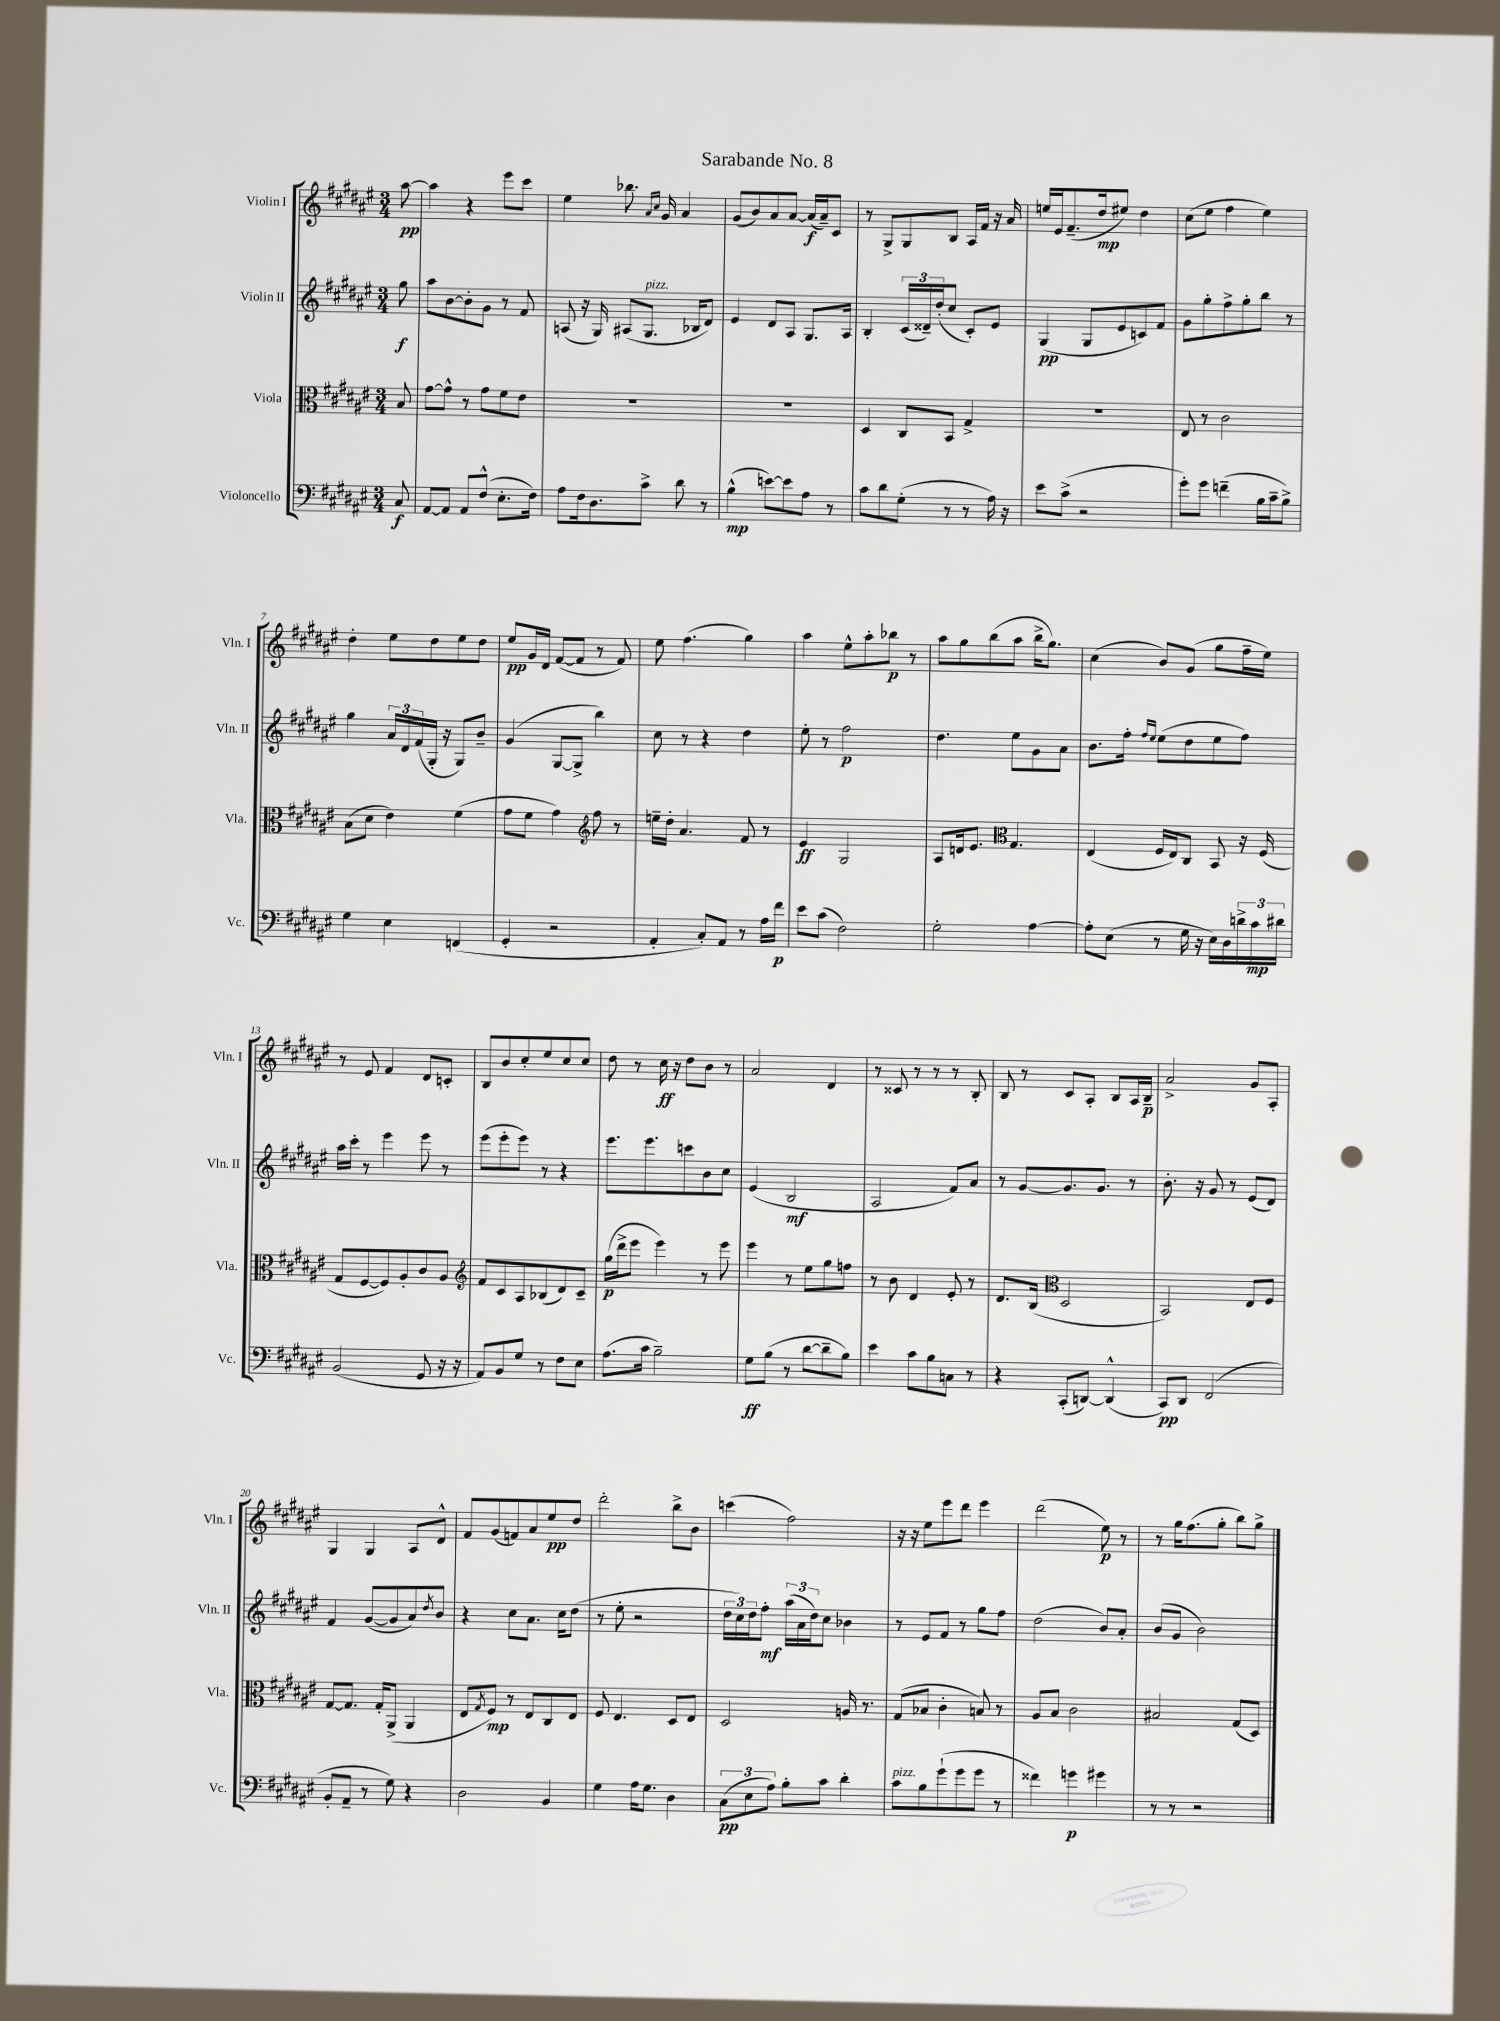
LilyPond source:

\header { title = "Sarabande No. 8" }
<<
\new StaffGroup <<
\new Staff = "s0" \with { instrumentName = "Violin I" shortInstrumentName = "Vln. I" } {
    \clef treble \key fis \major \numericTimeSignature \time 3/4 \partial 8
    ais''8~\pp |
    ais''4 r4 eis'''8 cis'''8 |
    eis''4 bes''8. \grace { ais'16 cis''16 } gis'16 ais'4 |
    gis'8( b'8) ais'8 ais'8~ ais'16\f( ais'16--) cis'8 |
    r8 gis8-> gis8 b8 ais16 fis'16 r16 ais'16 |
    e''16 eis'16 fis'8.--( dis''16\mp eis''8) dis''4 |
    cis''8( eis''8 fis''4 eis''4) |
    dis''4-. eis''8 dis''8 eis''8 dis''8 |
    eis''8\pp gis'16 dis'16 fis'8~( fis'8 r8 fis'8) |
    eis''8 fis''4.( gis''4) |
    ais''4 eis''8-^ ais''8-. bes''8\p r8 |
    ais''8 gis''8 b''8( ais''8 b''16-> gis''8.) |
    cis''4( b'8) gis'8( gis''8 fis''16-- eis''16) |
    r8 eis'8 fis'4 dis'8 c'8-. |
    b8 b'8 cis''8-. eis''8 cis''8 cis''8 |
    dis''8 r8 cis''16\ff r16 dis''8 b'8 r8 |
    ais'2 dis'4 |
    r8 cisis'8 r8 r8 r8 b8-. |
    b8 r8 cis'8 ais8-. b8 ais16 b16--\p |
    ais'2-> gis'8 ais8-. |
    gis4 gis4 ais8 dis'8-^ |
    fis'8 gis'8( f'8) ais'8 eis''8\pp dis''8 |
    dis'''2-. b''8-> b'8 |
    c'''4( fis''2) |
    r16 r16 eis''8 eis'''8 dis'''8 eis'''4 |
    dis'''2( eis''8\p) r8 |
    r8 gis''16 fis''8.( gis''8-. b''8) gis''8-> \bar "|." |
}
\new Staff = "s1" \with { instrumentName = "Violin II" shortInstrumentName = "Vln. II" } {
    \clef treble \key fis \major \numericTimeSignature \time 3/4 \partial 8
    gis''8\f |
    ais''8 b'8~ b'8-. gis'8 r8 fis'8 |
    a8( r16 gis16) ais8( gis8.^\markup { \italic "pizz." } bes16 dis'8) |
    eis'4 dis'8 ais8 gis8. ais16 |
    b4-. \tuplet 3/2 { cis'16( disis'16--) dis''16-.( } cis''8 cis'8-.) eis'8 |
    gis4\pp( gis8 eis'8 c'8) fis'8 |
    gis'8 gis''8-. fis''8-> gis''8-. b''8 r8 |
    gis''4 \tuplet 3/2 { ais'16 dis'16 fis'16( } gis16-. r16 gis8) b'8-- |
    gis'4( gis8~ gis8-> b''4) |
    cis''8 r8 r4 dis''4 |
    eis''8-. r8 fis''2\p |
    dis''4. eis''8 gis'8 ais'8 |
    b'8. fis''16-. \grace { fis''16 eis''16 } eis''8( dis''8 eis''8 fis''8) |
    ais''16 cis'''16-. r8 eis'''4 eis'''8 r8 |
    eis'''8( eis'''8-. eis'''8) r8 r4 |
    eis'''8. eis'''8. c'''8 b'8 cis''8 |
    eis'4( b2\mf |
    ais2 fis'8) ais'8 |
    r8 gis'8~ gis'8. gis'8. r8 |
    b'8.-. r16 gis'8 r8 eis'8( dis'8) |
    fis'4 gis'8~( gis'8 ais'8) \acciaccatura { dis''8 } b'8 |
    r4 cis''8 ais'8. cis''16 dis''8( |
    r8 eis''8-. r2 |
    \tuplet 3/2 { dis''16 cis''16) dis''16 } fis''8-.\mf \tuplet 3/2 { ais''16( ais'16 dis''16) } cis''8 bes'4 |
    r8 eis'8 fis'8 r8 gis''8 fis''8 |
    dis''2( b'8) ais'8-. |
    b'8( gis'8 b'2) \bar "|." |
}
\new Staff = "s2" \with { instrumentName = "Viola" shortInstrumentName = "Vla." } {
    \clef alto \key fis \major \numericTimeSignature \time 3/4 \partial 8
    b8 |
    gis'8~ gis'8-^ r8 gis'8 fis'8 eis'8 |
    R2. |
    R2. |
    dis4 cis8 b,8 gis4-> |
    R2. |
    eis8 r8 cis'2 |
    b8( dis'8 eis'4) fis'4( |
    gis'8 fis'8 gis'4) \clef treble fis''8 r8 |
    e''16-- dis''16-. ais'4. fis'8 r8 |
    eis'4\ff gis2 |
    ais8 d'16 eis'8. \clef alto gis4. |
    eis4( fis16 eis16) cis8 b,8 r16 fis16( |
    gis8 fis8~ fis8) ais8-. cis'8 ais8 |
    \clef treble fis'8 cis'8 ais8 bes8( dis'8) cis'8-- |
    gis''16\p( dis'''16-> eis'''8 eis'''4) r8 eis'''8 |
    eis'''4 r8 eis''8 gis''8 f''8 |
    r8 b'8 dis'4 eis'8-. r8 |
    dis'8. b16( \clef alto dis2 |
    b,2) eis8 fis8 |
    gis8~ gis8. gis16-. ais,8->( ais,4 |
    eis8 \acciaccatura { gis8 } fis8\mp) r8 eis8 cis8 eis8 |
    fis8 eis4. dis8 eis8 |
    dis2 a16 r8. |
    gis8( bes8 cis'4-. b8) r8 |
    ais8 b8 cis'2 |
    bis2 gis8( dis8) \bar "|." |
}
\new Staff = "s3" \with { instrumentName = "Violoncello" shortInstrumentName = "Vc." } {
    \clef bass \key fis \major \numericTimeSignature \time 3/4 \partial 8
    cis8\f |
    ais,8~ ais,8 ais,8 fis8-^( eis8.-. fis16) |
    ais8 fis16 dis8. cis'8-> dis'8 r8 |
    b4-^\mp( e'8~) e'8 ais8 r8 |
    cis'8 dis'8 gis8-.( r8 r8 ais16) r16 |
    eis'8 cis'8->( r2 |
    gis'8-.) gis'8 f'4--( b16 cis'16-- b8->) |
    gis4 eis4 f,4( |
    gis,4-. r2 |
    ais,4-. cis8-.) ais,8 r8 ais16 fis'16\p |
    eis'8 cis'8( fis2) |
    gis2-. ais4~ |
    ais8-. eis8( r8 gis16 r16 eis16) dis16 \tuplet 3/2 { d'16-> cis'16\mp dis'16 } |
    b,2( gis,8 r16 r16 |
    ais,8) b,8 gis8 r8 fis8 eis8 |
    ais8.( cis'16 b2--) |
    gis8\ff b8( r8 dis'8~ dis'8-- b8) |
    eis'4 cis'8 b8 c8 r8 |
    r4 cis,8-.( d,8~) d,4-^( |
    cis,8\pp) dis,8 fis,2( |
    b,8-. ais,8-- r8 gis8) r4 |
    dis2 b,4 |
    gis4 ais16 gis8. dis4 |
    \tuplet 3/2 { cis8\pp( eis8 ais8) } b8-. cis'8 dis'4-. |
    cis'8^\markup { \italic "pizz." } b8 gis'8-!( gis'8 gis'8 r8 |
    fisis'4) g'4\p gis'4 |
    r8 r8 r2 \bar "|." |
}
>>
>>
